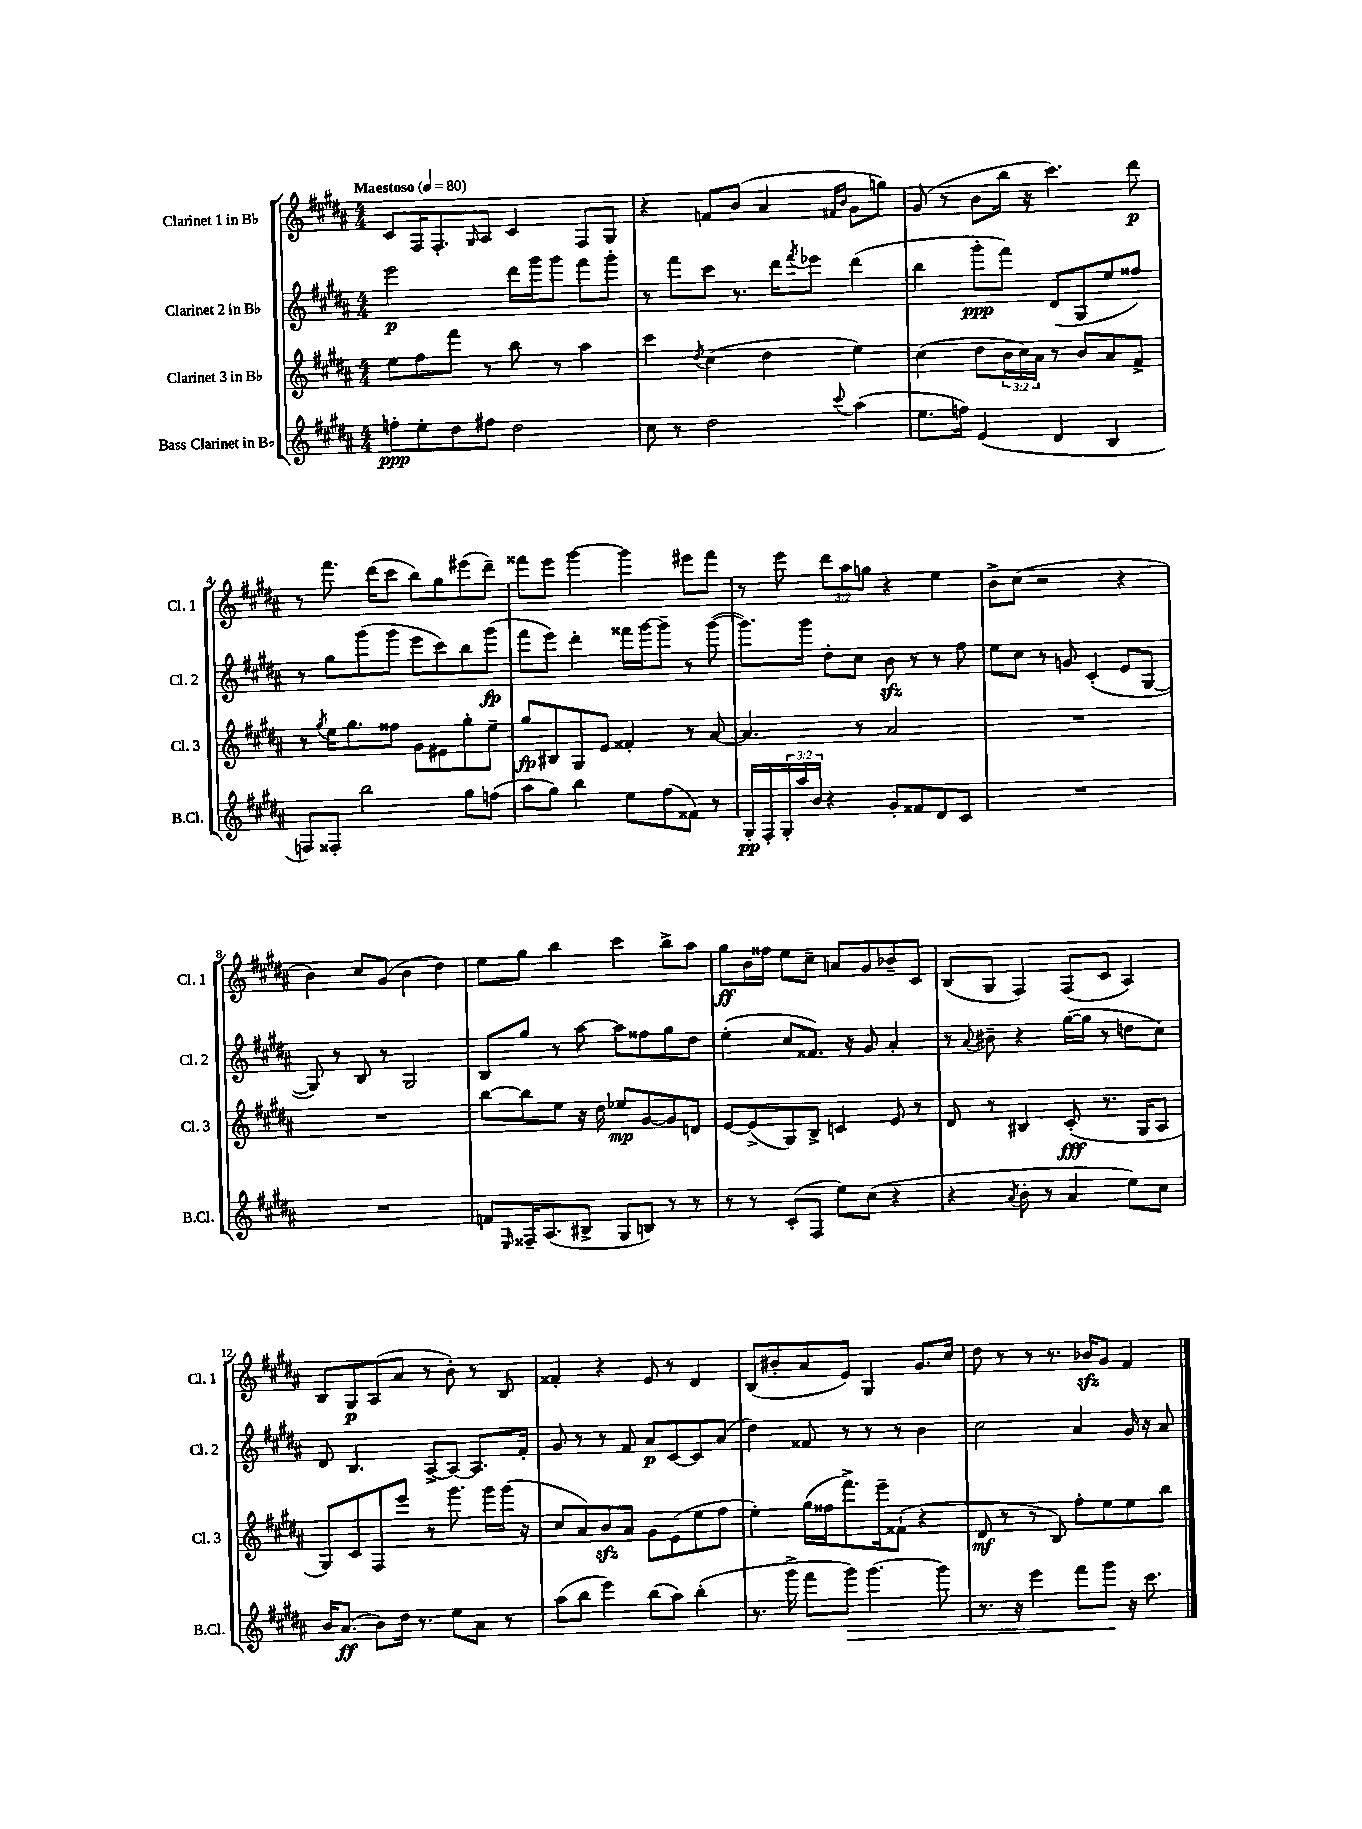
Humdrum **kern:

**kern	**kern	**kern	**kern
*staff4	*staff3	*staff2	*staff1
*clefG2	*clefG2	*clefG2	*clefG2
*k[f#c#g#d#a#]	*k[f#c#g#d#a#]	*k[f#c#g#d#a#]	*k[f#c#g#d#a#]
*M4/4	*M4/4	*M4/4	*M4/4
*MM80	*MM80	*MM80	*MM80
8ff'	8ee	2eee	8c#
8ee'	8ff#	.	16F#
.	.	.	8.F#'
8dd#	8fff#	.	.
.	.	.	16qqG#
8ff#	8r	.	8A#
2dd#	8bb	16ddd#	4c#
.	.	16ggg#	.
.	8r	8ggg#	.
.	4aa#	8fff#	8F#
.	.	8ggg#'	8G#
=	=	=	=
8cc#	4ccc#	8r	4r
8r	.	8fff#	.
.	8qdd#	.	.
2dd#	(4cc#	8ccc#	8f
.	.	8.r	(8b
.	4dd#	.	4a#
.	.	16ddd#	.
.	.	8qfff#	.
.	.	8eee-	.
.	.	.	16qqf#
8qqccc#	.	.	16qqb
(4aa#	4ee)	(4ddd#	8g#
.	.	.	8gg)
=	=	=	=
8.ee	(4cc#	4bb	(8g#
.	.	.	8r
16ff)	.	.	.
(4e	8dd#	8ggg#'	8b
.	24b	8fff#)	16bb
.	24cc#)	.	.
.	.	.	16r
.	24a#	.	.
4d#	8r	(8d#	4.ccc#)
.	8b	8G#	.
4B	8a#	8ee	.
.	8f#^	8ff##)	8ddd#
=	=	=	=
8F)	8r	8r	8r
.	8qgg#	.	.
8F##'	16ee	8gg#	8.fff#
.	8.gg#	.	.
2bb	.	(8ggg#	.
.	.	.	(16ddd#
.	8ff##	8ggg#	8ccc#
.	8g#	8eee	8bb)
.	8e#	8ccc#)	8gg#
8gg#	8gg#'	8bb	(8eee#
(8ff	8ee~	(8ggg#	8ddd#~)
=	=	=	=
8aa#	8gg#	8fff#	8fff##
8gg#)	8B#	8eee)	8eee
4bb	8G#	4ddd#'	[4ggg#
.	8e	.	.
8ee	4f##'	16fff##	4ggg#]
.	.	[16ggg#	.
(8ff#	.	8ggg#~]	.
8f##)	8r	8r	8eee#
8r	[8a#	([8ggg#	8fff##
=	=	=	=
16G#'	4.a#]	8.ggg#])	8r
16F#'	.	.	.
24G#'	.	.	8eee
24aa#	.	.	.
.	.	16ggg#	.
24b	.	.	.
4r	.	8dd#'	12ddd#
.	.	.	12aa#
.	8r	8cc#	.
.	.	.	12gg
8g#'	2a#	8b	4r
8f##	.	8r	.
8d#	.	8r	4ee
8c#	.	8ff#	.
=	=	=	=
1r	1r	8ee	8b^
.	.	8cc#	(8cc#
.	.	8r	2r
.	.	8g	.
.	.	(4c#'	.
.	.	8e	4r
.	.	[8G#	.
=	=	=	=
1r	1r	8G#])	4b)
.	.	8r	.
.	.	8B	8cc#
.	.	8r	(8g#
.	.	2G#	4b
.	.	.	4dd#)
=	=	=	=
8f	[8bb	8B	8ee
16qqE	.	.	.
16F##~	8bb]	8gg#	8gg#
(8.A#	.	.	.
.	8ee	8r	4bb
8B#^	16r	[8aa#	.
.	16dd#	.	.
8G#	8ee-	8aa#]	4ccc#
8B)	[8g#	8ff##	.
8r	8g#]	8gg#	8bb^
8r	8d	8dd#	8aa#
=	=	=	=
8r	[8e	(4ee'	8gg#
8r	(8e^]	.	16b
.	.	.	16ff##
(8c#'	8G#)	8cc#	8ee
8F#	8B^	8.f##)	8cc#~
8ee)	4c	.	8a
.	.	16r	.
(8cc#	.	8g#	8g#
4r	8e	4a#'	8b-~
.	8r	.	8c#
=	=	=	=
4r	8d#	8r	(8B
.	.	8qqa#	.
.	8r	8b#~	8G#
8qa#	.	.	.
8b'	4B#	4r	4F#)
8r	.	.	.
4a#	(8c#'	([16gg#	(8F#
.	.	16gg#]	.
.	8.r	8r	8c#
8ee)	.	8dd	4A#)
.	16G#	.	.
8cc#	8A#	8cc#)	.
=	=	=	=
16b	8G#)	8d#	8B
(8.a#	.	.	.
.	8c#	4.B	8G#
8b)	8F#	.	(8A#
16dd#	8eee	.	8a#
8.r	.	.	.
.	8r	[8A#^	8r
8ee	8.ggg#	8A#_	8b')
8a#	.	8.A#]	8r
.	16ggg#	.	.
8r	(16ggg#	.	8B
.	16r	16f#'	.
=	=	=	=
(8aa#	8cc#	8g#	4f##'
8bb	8a#)	8r	.
4eee)	8b	8r	4r
.	8a#	8f#	.
(8bb	8g#	8a#	8e
8aa#)	(8e	[8c#	8r
(4bb'	8ee	8c#]	4d#
.	8ff#	(8a#	.
=	=	=	=
8.r	4ee')	4dd#)	(8B
.	.	.	8b#'
16ggg#^	.	.	.
8fff#	(16gg#	8f##	8a#
.	16ff##	.	.
8ggg#)	8.fff#^)	8r	8e)
[4.ggg#	.	8r	4G#
.	16eee~	.	.
.	(8f##`	8r	.
.	4r	4b	8.g#
8ggg#]	.	.	.
.	.	.	16cc#
=	=	=	=
8.r	8d#	2cc#	8dd#
.	8r	.	8r
16r	.	.	.
4eee	8r	.	8r
.	8B)	.	8.r
8fff#	8ff#'	4a#	.
.	.	.	16b-
8ggg#	8ee	.	8g#
16r	8ee	16g#	4f#
8.ccc#	.	16r	.
.	8bb	8a#	.
==	==	==	==
*-	*-	*-	*-
